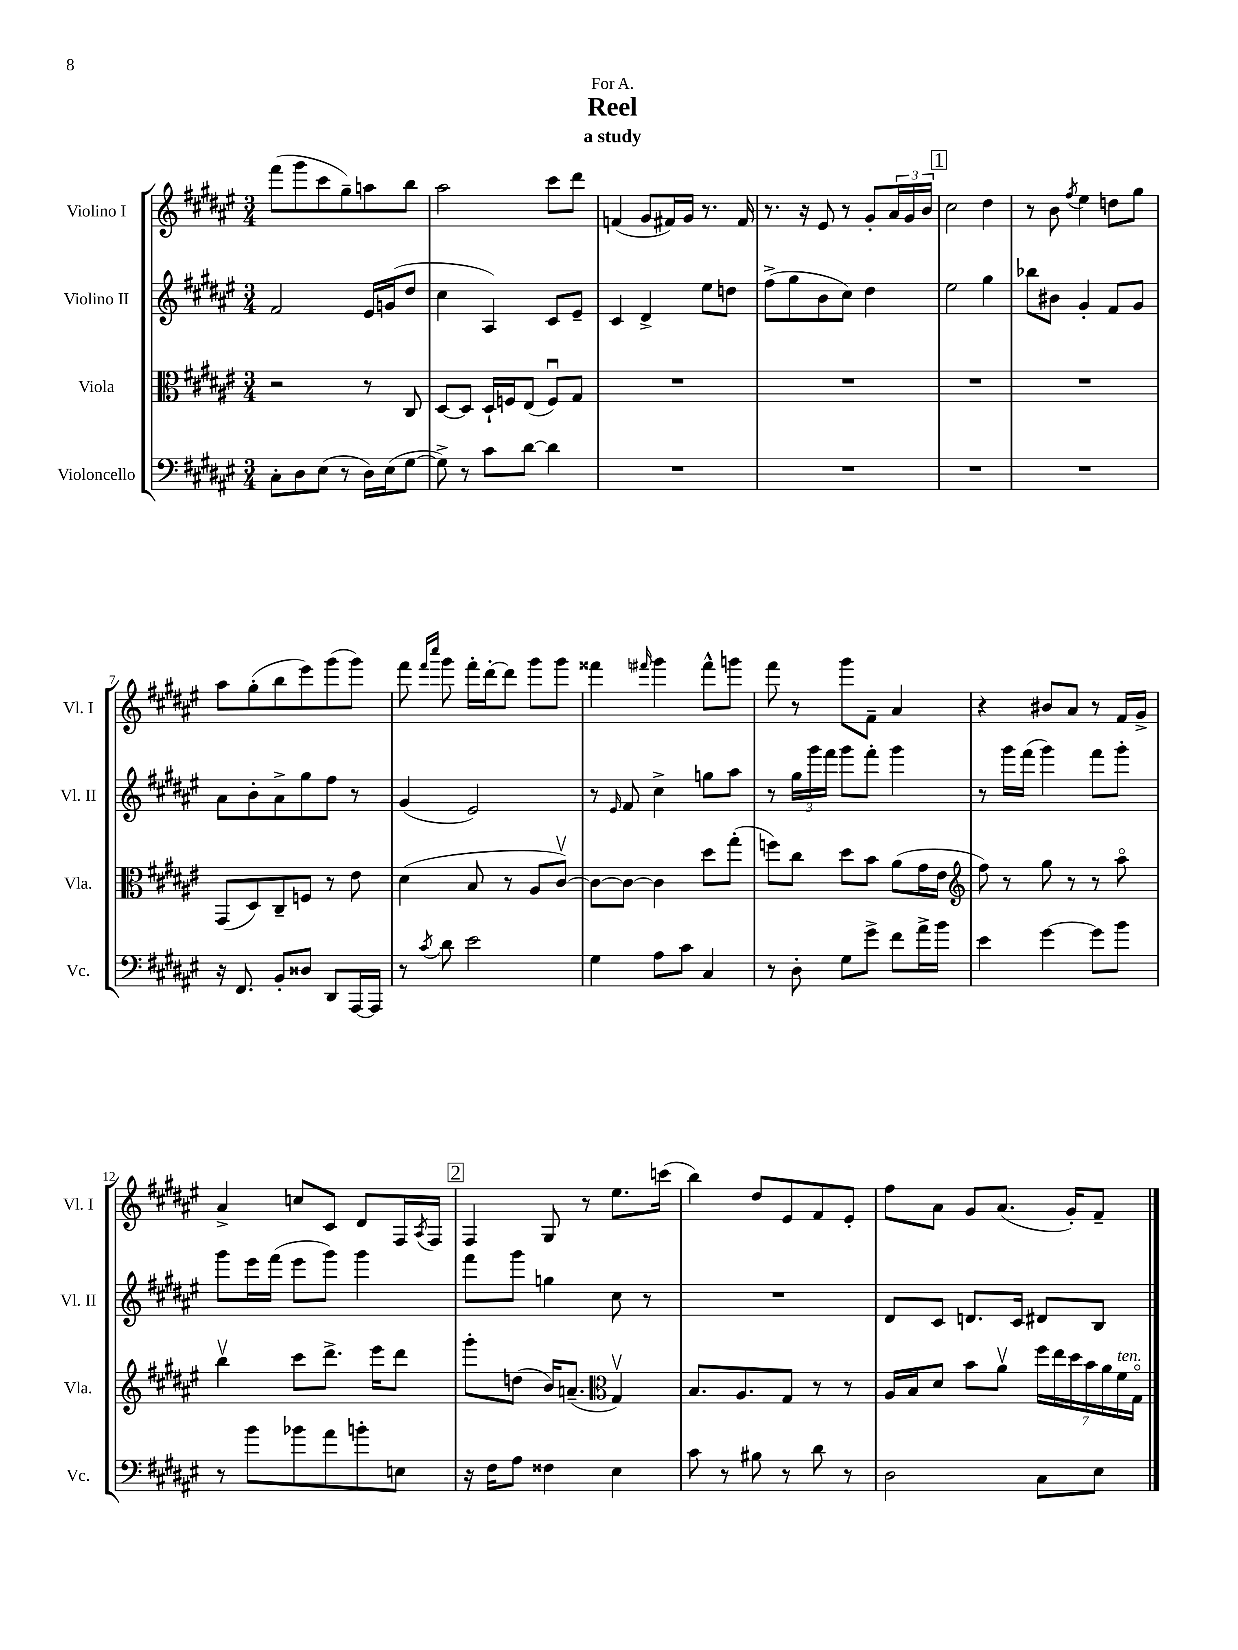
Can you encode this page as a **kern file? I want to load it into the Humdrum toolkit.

**kern	**kern	**kern	**kern
*staff4	*staff3	*staff2	*staff1
*clefF4	*clefC3	*clefG2	*clefG2
*k[f#c#g#d#a#e#]	*k[f#c#g#d#a#e#]	*k[f#c#g#d#a#e#]	*k[f#c#g#d#a#e#]
*M3/4	*M3/4	*M3/4	*M3/4
8C#'	2r	2f#	(8fff#
8D#	.	.	8ggg#
(8E#	.	.	8ccc#
8r	.	.	8gg#~)
16D#)	8r	16e#	8aa
(16E#	.	(16g	.
[8G#	8C#	8dd#	8bb
=	=	=	=
8G#^])	[8D#	4cc#	2aa#
8r	8D#]	.	.
8c#	16D#`	4A#)	.
.	16F	.	.
[8d#	(8E#	.	.
4d#]	8Fu)	8c#	8ccc#
.	8G#	8e#~	8ddd#
=	=	=	=
2.r	2.r	4c#	(4f
.	.	4d#^	8g#
.	.	.	16f#)
.	.	.	16g#
.	.	8ee#	8.r
.	.	8dd	.
.	.	.	16f#
=	=	=	=
2.r	2.r	(8ff#^	8.r
.	.	8gg#	.
.	.	.	16r
.	.	8b	8e#
.	.	8cc#)	8r
.	.	4dd#	8g#'
.	.	.	24a#
.	.	.	24g#
.	.	.	24b
=	=	=	=
2.r	2.r	2ee#	2cc#
.	.	4gg#	4dd#
=	=	=	=
2.r	2.r	8bb-	8r
.	.	8b#	8b
.	.	.	8qff#
.	.	4g#'	4ee#
.	.	8f#	8dd
.	.	8g#	8gg#
=	=	=	=
16r	(8GG#	8a#	8aa#
8.FF#	.	.	.
.	8D#)	8b'	(8gg#'
8BB'	8C#~	8a#^	8bb
8D##	8F	8gg#	8eee#)
8DD#	8r	8ff#	(8ggg#
[16AAA#	8e#	8r	8ggg#)
16AAA#]	.	.	.
=	=	=	=
8r	(4d#	(4g#	8fff#
.	.	.	16qqfff#
8qc#	.	.	16qqcccc#
8d#	.	.	8ggg#
2e#	8B	2e#)	16fff#'
.	.	.	[16ddd#'
.	8r	.	8ddd#]
.	8A#	.	8ggg#
.	[8c#v)	.	8ggg#
=	=	=	=
4G#	8c#_	8r	4fff##
.	.	16qqe#	.
.	8c#_	8f#	.
.	.	.	16qqfff#
8A#	4c#]	4cc#^	4ggg#
8c#	.	.	.
4C#	8dd#	8gg	8fff#^^
.	(8gg#'	8aa#	8ggg
=	=	=	=
8r	8ff)	8r	8fff#
8D#'	8cc#	24gg#	8r
.	.	24ggg#	.
.	.	24fff#	.
8G#	8dd#	8ggg#	8ggg#
8g#^	8b	8fff#'	8f#~
8f#	(8a#	4ggg#	4a#
16a#^	16g#	.	.
16b	16e#	.	.
=	=	=	=
*	*clefG2	*	*
4e#	8ff#)	8r	4r
.	8r	16ggg#	.
.	.	(16fff#	.
[4g#	8gg#	4ggg#)	8b#
.	8r	.	8a#
8g#]	8r	8fff#	8r
8b	8aa#o	8ggg#'	16f#
.	.	.	16g#^
=	=	=	=
8r	4bbv	8ggg#	4a#^
8b	.	16eee#	.
.	.	(16fff#	.
8b-	8ccc#	8eee#	8cc
8a#	8.ddd#^	8ggg#)	8c#
8b'	.	4ggg#	8d#
.	16eee#	.	.
8E	8ddd#	.	16F#
.	.	.	8qA#
.	.	.	16F#
=	=	=	=
16r	8ggg#'	8fff#	4F#
16F#	.	.	.
8A#	(8dd	8ggg#	.
4F##	16b)	4gg	8G#
.	(8.a~	.	.
.	.	.	8r
*	*clefC3	*	*
4E#	4G#v)	8cc#	8.ee#
.	.	8r	.
.	.	.	(16ccc
=	=	=	=
8c#	8.B	2.r	4bb)
8r	.	.	.
.	8.A#	.	.
8B#	.	.	8dd#
8r	8G#	.	8e#
8d#	8r	.	8f#
8r	8r	.	8e#'
=	=	=	=
2D#	16A#	8d#	8ff#
.	16B	.	.
.	8d#	8c#	8a#
.	8b	8.d	8g#
.	8a#v	.	(8.a#
.	.	16c#	.
8C#	28ff#	8d#	.
.	28ee#	.	.
.	.	.	16g#')
.	28dd#	.	.
.	28b	.	.
8E#	.	8B	8f#~
.	28a#	.	.
.	28f#	.	.
.	28G#o	.	.
==	==	==	==
*-	*-	*-	*-
